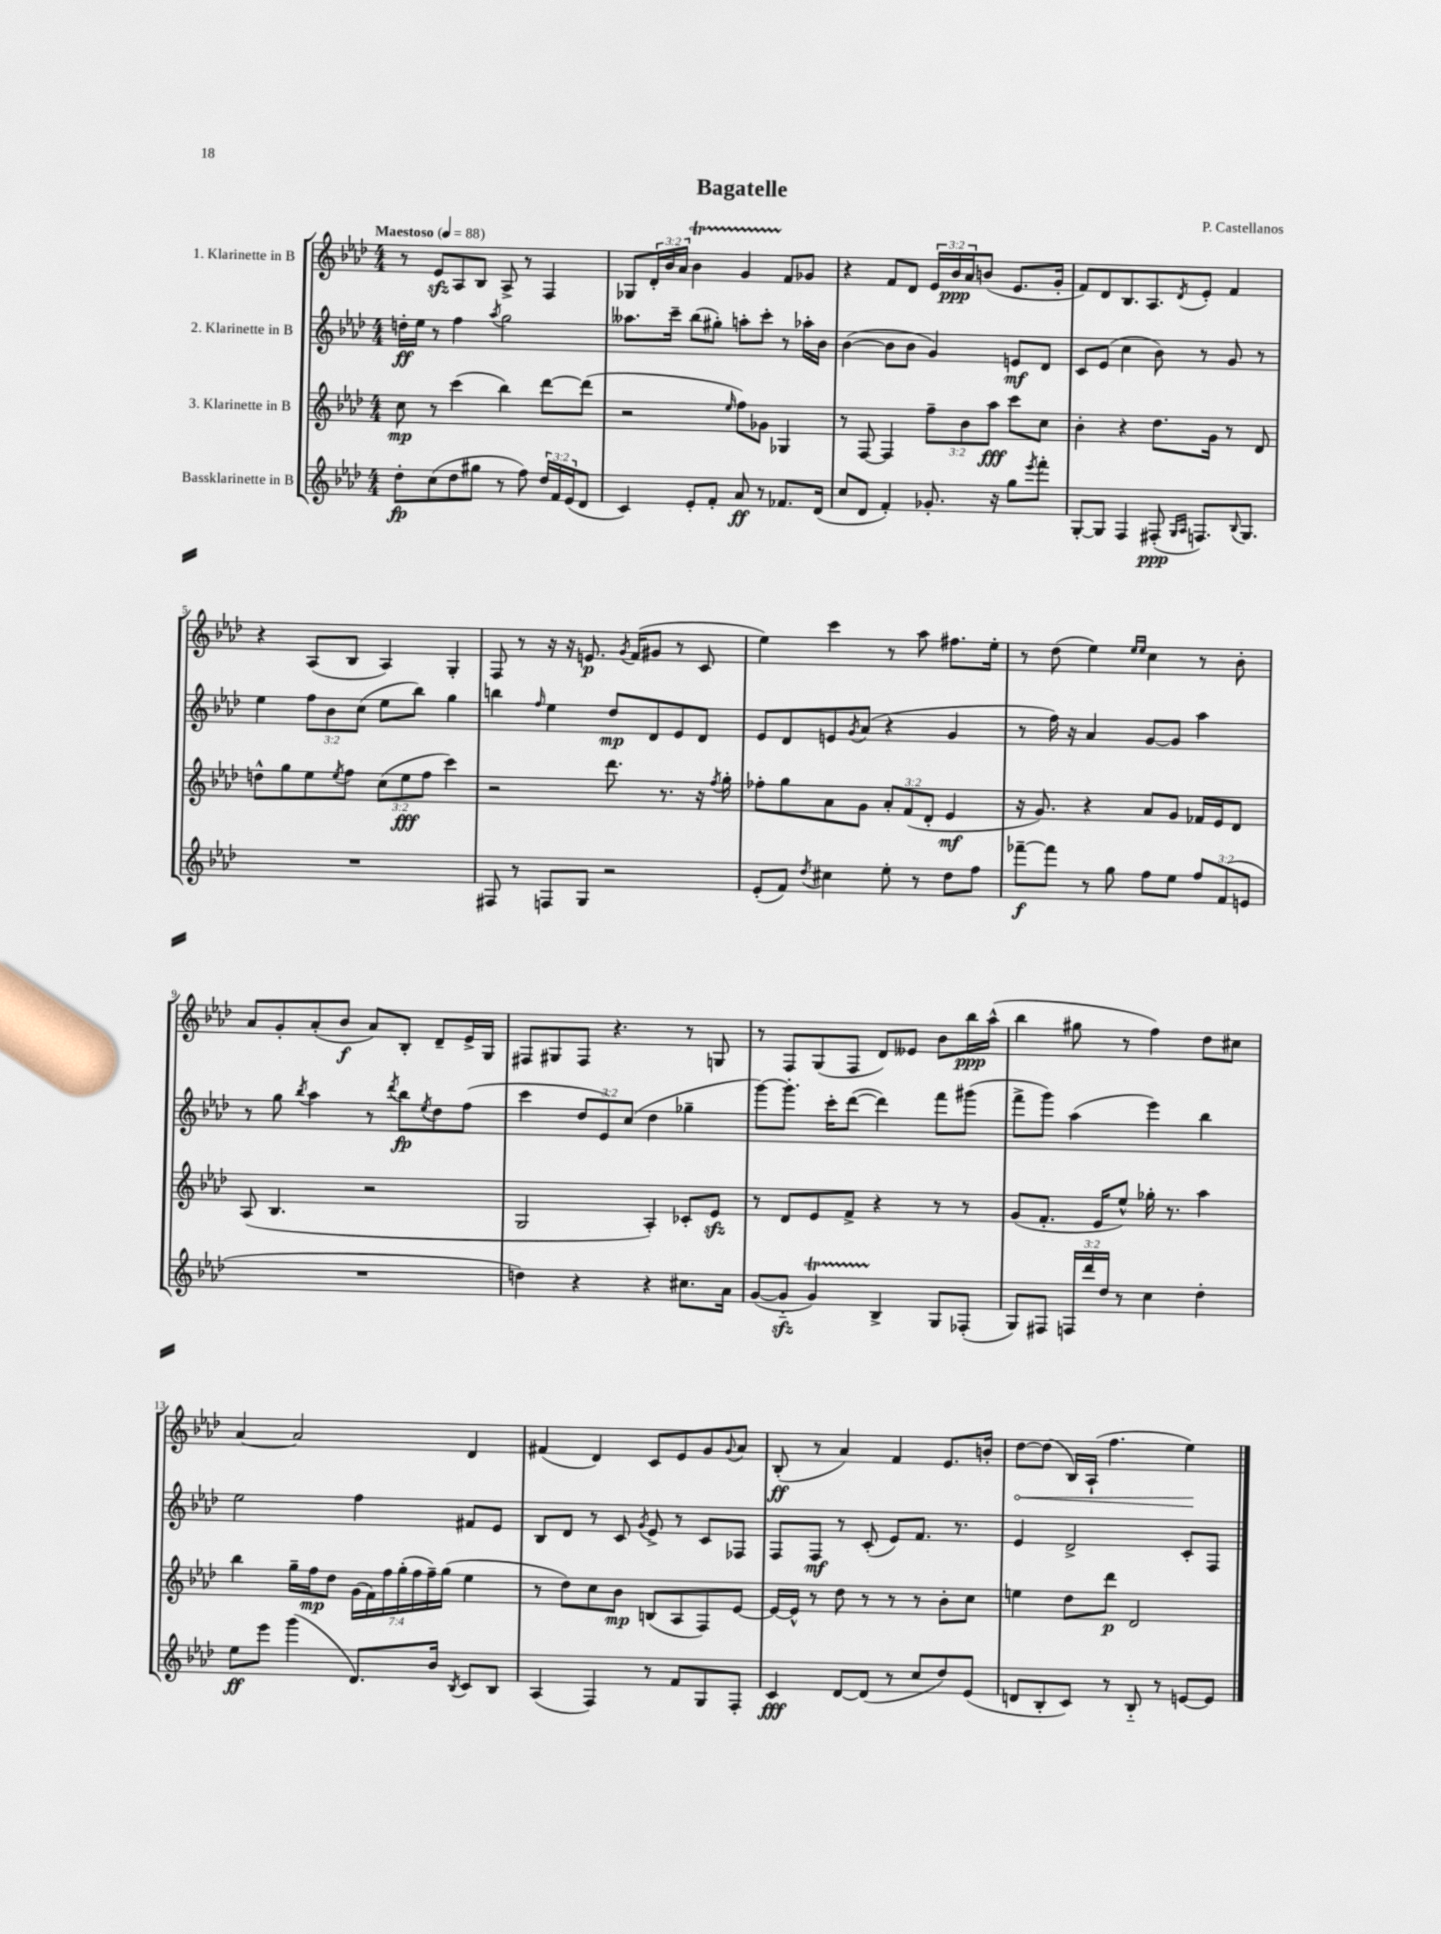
\header { title = "Bagatelle" composer = "P. Castellanos" }
<<
\new StaffGroup <<
\new Staff = "s0" \with { instrumentName = "1. Klarinette in B" } {
    \clef treble \key aes \major \numericTimeSignature \time 4/4 \override Staff.TupletNumber.text = #tuplet-number::calc-fraction-text \tempo "Maestoso" 4 = 88
    r8 ees'8\sfz aes8 bes8 aes8-> r8 f4 |
    ges8 \tuplet 3/2 { des'16-. bes'16 aes'16 } bes'4\startTrillSpan g'4 f'8\stopTrillSpan ges'8 |
    r4 f'8 des'8 \tuplet 3/2 { ees'16 bes'16\ppp aes'16 } b'8( ees'8. g'16-. |
    f'8) des'8 bes8. aes8. \acciaccatura { des'8 } ees'8-. f'4 |
    r4 aes8( bes8 aes4) g4-. |
    f8 r8 r16 r16 e'8.\p \acciaccatura { g'8 } f'16( gis'8 r8 c'8 |
    ees''4) c'''4 r8 aes''8 fis''8. ees''16-. |
    r8 des''8( ees''4) \grace { ees''16 ees''16 } c''4 r8 bes'8-. |
    aes'8 g'8-. aes'8-.( bes'8\f aes'8) bes8-. des'8-- ees'16-> g16 |
    fis8 gis8 fis8 r4. r8 g8 |
    r8 f8 g8( f8 des'8) eeses'8 bes'8 bes''16\ppp aes''16-^( |
    bes''4 gis''8 r8 f''4) des''8 cis''8 |
    aes'4~ aes'2 des'4 |
    fis'4( des'4) c'8 ees'8 g'8 \appoggiatura { g'8 } aes'8 |
    bes8-.\ff( r8 aes'4) f'4 ees'8. b'16-. |
    \once \override Hairpin.circled-tip = ##t des''8~\< des''8( bes16) aes16-!( f''4. ees''4\!) \bar "|." |
}
\new Staff = "s1" \with { instrumentName = "2. Klarinette in B" } {
    \clef treble \key aes \major \numericTimeSignature \time 4/4 \override Staff.TupletNumber.text = #tuplet-number::calc-fraction-text
    d''16-.\ff ees''16 r8 f''4 \acciaccatura { aes''8 } g''2 |
    aeses''8. c'''16-- bes''8( gis''8-.) a''8-. c'''8-. r8 aes''16-. bes'16 |
    bes'4~( bes'8 bes'8 g'4) e'8\mf des'8 |
    c'8 ees'8( c''4 bes'8) r8 g'8 r8 |
    ees''4 \tuplet 3/2 { f''8 bes'8 c''8( } ees''8 bes''8) g''4 |
    b''4 \grace { f''16 } ees''4 des''8\mp des'8 ees'8 des'8 |
    ees'8 des'8 e'8 \acciaccatura { g'8 } aes'8( r4 g'4 |
    r8 f''16) r16 aes'4 g'8~ g'8 aes''4 |
    r8 g''8 \acciaccatura { bes''8 } aes''4 r8 \acciaccatura { des'''8 } bes''8\fp \acciaccatura { ees''8 } des''8 f''8( |
    c'''4 \tuplet 3/2 { des''8 ees'8) c''8( } des''4 ges''4-- |
    g'''8~) g'''8.-. c'''16-. des'''8~( des'''4) f'''8 gis'''8( |
    f'''8-> g'''8) aes''4( ees'''4) bes''4 |
    ees''2 f''4 fis'8 ees'8 |
    bes8 des'8 r8 c'8 \acciaccatura { g'8 } ees'8-> r8 c'8 fes8 |
    f8 f8\mf r8 c'8-.( ees'8) f'8. r8. |
    ees'4 des'2-> c'8-. f8 \bar "|." |
}
\new Staff = "s2" \with { instrumentName = "3. Klarinette in B" } {
    \clef treble \key aes \major \numericTimeSignature \time 4/4 \override Staff.TupletNumber.text = #tuplet-number::calc-fraction-text
    c''8\mp r8 c'''4( bes''4) des'''8~ des'''8( |
    r2 \grace { ees''16 } f''8) ges'8 ges4 |
    r8 f8~ f4 \tuplet 3/2 { f''8-- bes'8 aes''8\fff } c'''8 c''8 |
    bes'4-. r4 des''8. g'16 r8 des'8 |
    d''8-^ g''8 ees''8 \acciaccatura { ees''8 } f''8 \tuplet 3/2 { c''8( ees''8\fff f''8 } c'''4) |
    r2 des'''8. r8. r16 \acciaccatura { f''8 } g''16-. |
    fes''8-. g''8 aes'8 g'8 \tuplet 3/2 { aes'8-. f'8( des'8-. } ees'4\mf |
    r16 g'8.) r4 aes'8 g'8 fes'16 ees'16 des'8 |
    aes8( bes4. r2 |
    g2 aes4-.) ces'8-. ees'8\sfz |
    r8 des'8 ees'8 f'8-> r4 r8 r8 |
    g'8( f'8.-. ees'16 ees''8-^) ges''16-. r8. aes''4 |
    bes''4 g''16-- f''16\mp des''8 \tuplet 7/4 { g'16( f'16) f''16 g''16-.( f''16 f''16--) g''16( } ees''4 |
    r8 des''8) c''8 bes'8\mp b8( aes8 f8) ees'8~ |
    ees'16~ ees'16-^ r8 des''8 r8 r8 r8 bes'8-. c''8 |
    e''4 des''8 des'''8\p des'2 \bar "|." |
}
\new Staff = "s3" \with { instrumentName = "Bassklarinette in B" } {
    \clef treble \key aes \major \numericTimeSignature \time 4/4 \override Staff.TupletNumber.text = #tuplet-number::calc-fraction-text
    des''8-.\fp c''8( des''8 gis''8 r8 f''8) \tuplet 3/2 { des''16 f'16 ees'16( } des'8 |
    c'4) ees'8-. f'8-. aes'8\ff r8 fes'8. des'16( |
    c''8 des'8 f'4-.) ges'8.-. r16 g''8 \acciaccatura { ees'''8 } f'''8-. |
    g8~-. g8 f4 fis8-.\ppp( \grace { g16 aes16 } f8.) \appoggiatura { bes8 } g8. |
    R1 |
    fis8 r8 f8 g8 r2 |
    ees'8-.( f'8) \acciaccatura { des''8 } cis''4 ees''8-. r8 des''8 f''8 |
    fes'''8~--\f fes'''8 r8 g''8 f''8 ees''8 \tuplet 3/2 { f''8 f'8( e'8 } |
    R1 |
    d''4) r4 r4 cis''8. aes'16 |
    g'8~( g'8-_\sfz g'4\startTrillSpan) bes4->\stopTrillSpan g8 fes8-.( |
    g8) fis8 \tuplet 3/2 { f16 des'''16 des''16 } r8 c''4 des''4-. |
    ees''8\ff ees'''8 g'''4( des'8.) bes'16 \acciaccatura { bes8 } c'8 bes8 |
    aes4( f4) r8 f'8 g8 f8-. |
    c'4\fff des'8~ des'8( r8 c''8 des''8) ees'8( |
    d'8 bes8-. c'8) r8 bes8-_ r8 e'8~ e'8 \bar "|." |
}
>>
>>
